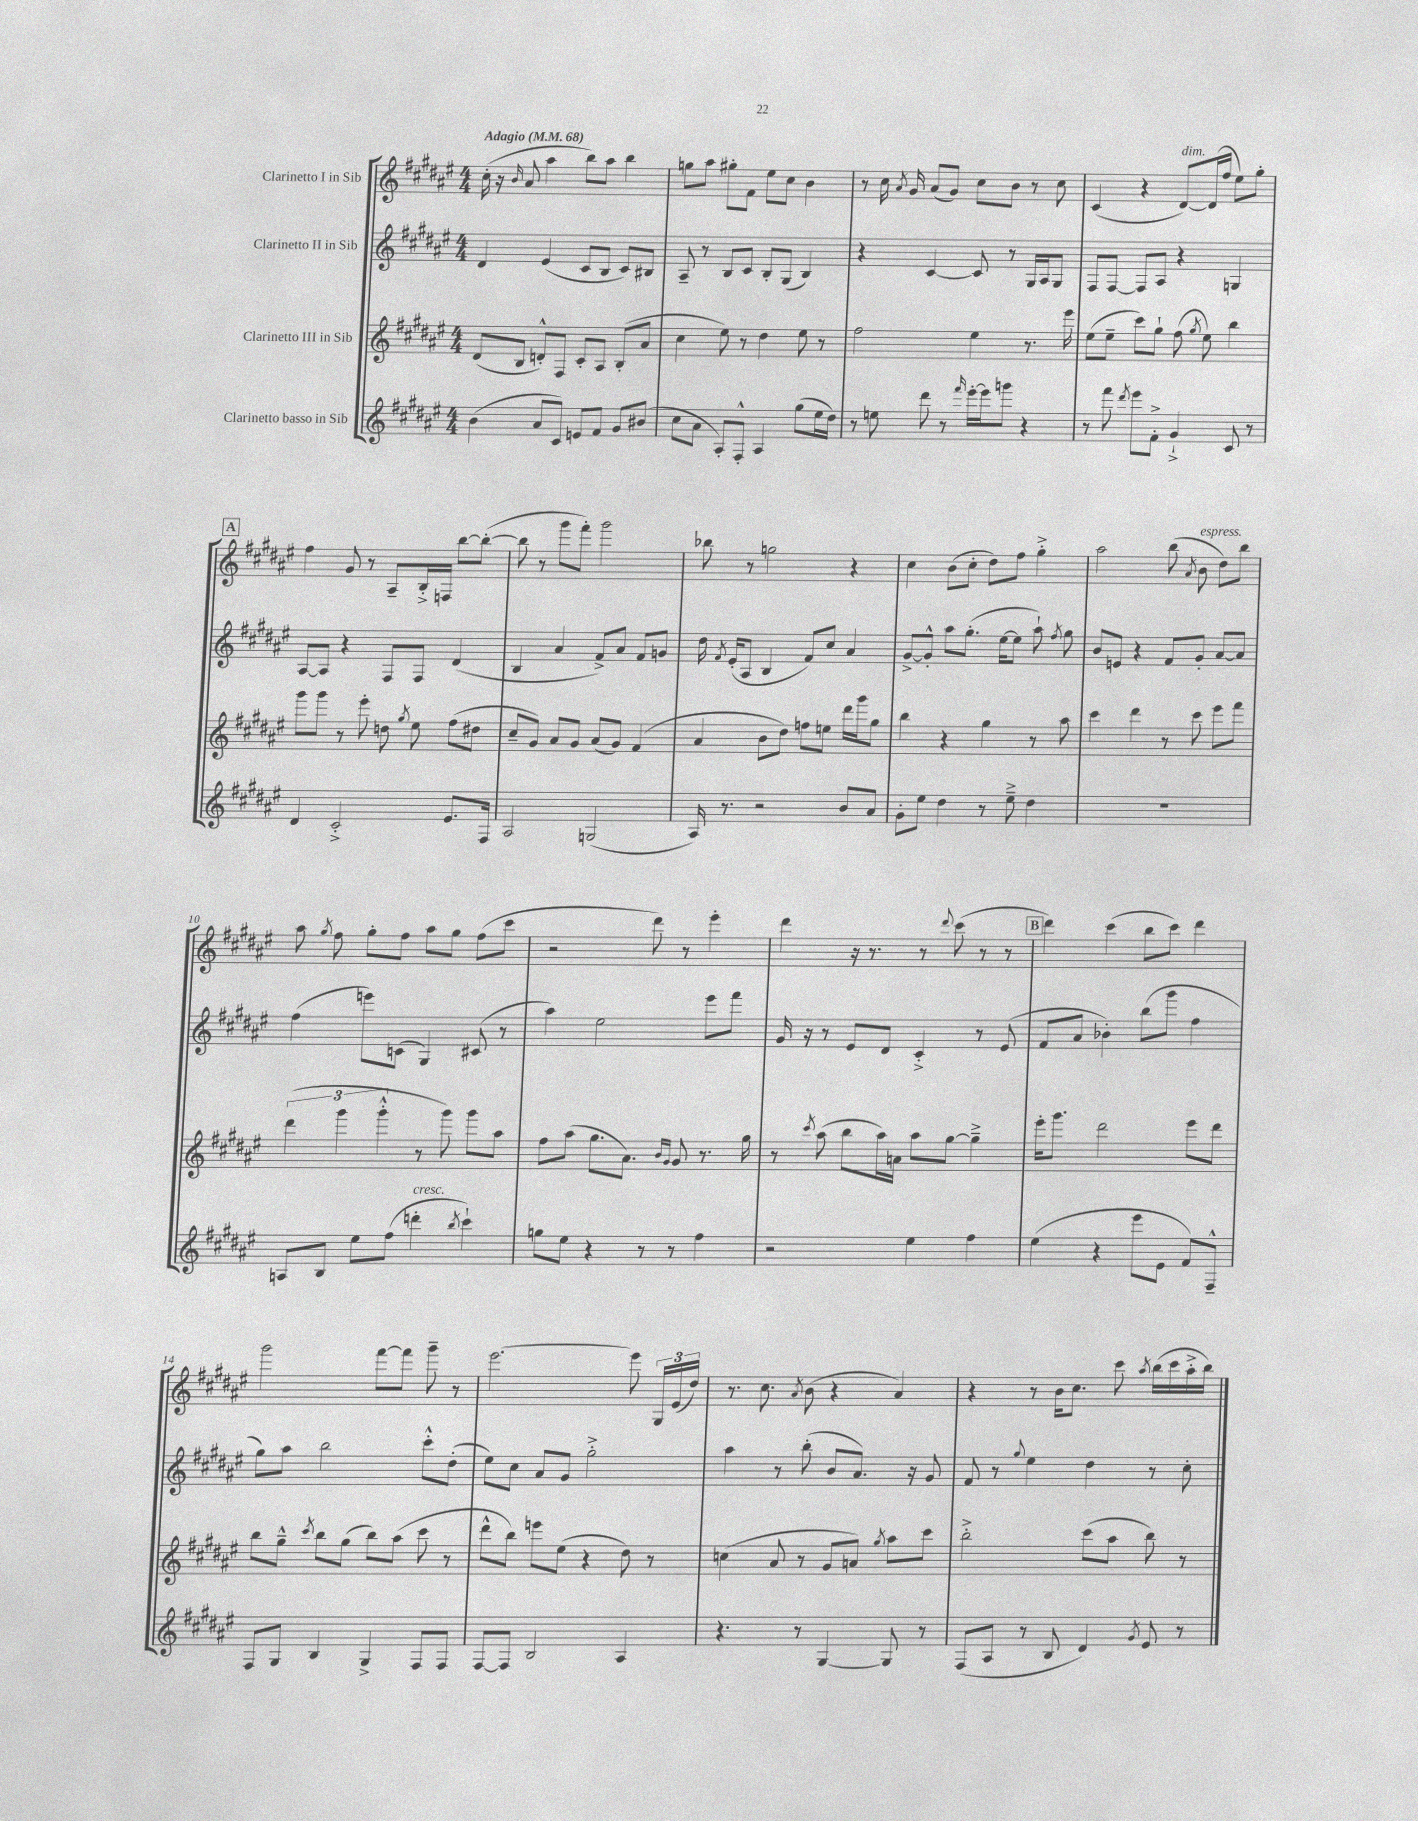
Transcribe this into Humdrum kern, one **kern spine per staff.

**kern	**kern	**kern	**kern
*staff4	*staff3	*staff2	*staff1
*clefG2	*clefG2	*clefG2	*clefG2
*k[f#c#g#d#a#e#]	*k[f#c#g#d#a#e#]	*k[f#c#g#d#a#e#]	*k[f#c#g#d#a#e#]
*M4/4	*M4/4	*M4/4	*M4/4
*MM68	*MM68	*MM68	*MM68
(4b	(8d#	4d#	(16cc#'
.	.	.	16r
.	.	.	16qqb
.	8B	.	8a#
8a#	8d'^^)	(4e#	4aa#
8c#)	8F#	.	.
8e	8c#'	8c#	8bb)
8f#	8A#	8B	8aa#
8g#	(8B'	8c#)	4bb
(8b#	8a#	8B#	.
=	=	=	=
8cc#	4cc#	8A#~	8gg
8a#	.	8r	8aa#
8A#')	8ee#)	8B	8gg#'
8F#'^^	8r	8c#	8f#
4A#	4dd#	8B'	8ee#
.	.	(8G#	8cc#
(8gg#	8ee#	4B)	4b
16ee#	8r	.	.
16dd#)	.	.	.
=	=	=	=
8r	2ff#	4r	8r
8ee	.	.	16cc#
.	.	.	8qa#
.	.	.	16g#
8ddd#	.	[4c#	(8a#
8r	.	.	8g#)
16qqfff#	.	.	.
[16eee#'	4ee#	8c#]	8cc#
16eee#]	.	.	.
8ggg	.	8r	8b
4r	8.r	16G#	8r
.	.	16A#	.
.	.	8G#	8cc#
.	16eee#	.	.
=	=	=	=
8r	(8ee#	8F#	(4c#
8fff#	8ee#~	[8F#	.
8qddd#	.	.	.
8eee#	8ccc#)	8F#]	4r
8f#'^	8gg#`	8A#	.
4g#`^	(8ff#	4r	[8d#)
.	8qgg#	.	.
.	8ee#)	.	(16d#]
.	.	.	16ff#
8c#	4bb	4G	8ee#)
8r	.	.	8gg#'
=	=	=	=
4d#	8ggg#	[8A#	4ff#
.	8ggg#	8A#]	.
2c#'^	8r	4r	8g#
.	8eee#'	.	8r
.	8dd	8F#	8A#~
.	8qgg#	.	.
.	8ee#	8F#	16B'^
.	.	.	16F
8.e#	(8ff#	(4d#	[8bb
.	8dd#	.	(8bb'_
16F#	.	.	.
=	=	=	=
2A#	8cc#~	4B	8bb]
.	8g#)	.	8r
.	8a#	4a#	8ggg#
.	8g#	.	8fff#')
(2G	(8a#	8f#^)	2ggg#
.	8g#)	8a#	.
.	(4f#	8f#	.
.	.	8g	.
=	=	=	=
16A#)	4a#	16dd#	8bb-
.	.	8qf#	.
8.r	.	(16e#'	.
.	.	8A#	8r
2r	8b	4B	2gg
.	8dd#)	.	.
.	8ff	8f#)	.
.	8ee	8cc#	.
8b	16ddd#	4a#	4r
.	16ggg#	.	.
8a#	8gg#	.	.
=	=	=	=
8g#'	4bb	[8g#^	4cc#
8ee#	.	8g#'^^]	.
4dd#	4r	8aa#	(8b
.	.	(8.gg#'	8cc#'
8r	4gg#	.	8dd#)
.	.	[16ee#	.
8ee#~^	.	8ee#]	8ff#
4dd#	8r	8aa#`)	4gg#'^
.	.	8qff#	.
.	8aa#	8gg#	.
=	=	=	=
1r	4ccc#	8b	2aa#
.	.	8e	.
.	4ddd#	4r	.
.	8r	8f#	(8bb
.	.	.	8qa#
.	8ccc#	8g#'	8b
.	8eee#	[8a#	8dd#)
.	8fff#	8a#]	8bb
=	=	=	=
8A	(6ddd#	(4ff#	8aa#
.	.	.	8qgg#
8B	.	.	8ff#
.	6ggg#	.	.
8ee#	.	8eee)	8gg#'
.	6ggg#'^^	.	.
(8ff#	.	(8c	8ff#
4ddd'	8r	4G#)	8aa#
.	8ggg#)	.	8gg#
8qbb	.	.	.
4ccc#`)	8ggg#	(8c#	(8ff#
.	8aa#	8r	8ccc#
=	=	=	=
8gg	8ff#	4aa#)	2r
8ee#	(8aa#	.	.
4r	8.gg#	2ee#	.
.	8.a#)	.	.
8r	.	.	8ddd#)
.	16qqb	.	.
.	16qqg#	.	.
8r	8g#	.	8r
4ff#	8.r	8eee#	4eee#'
.	.	8fff#	.
.	16gg#	.	.
=	=	=	=
2r	8r	16g#	4ddd#
.	.	16r	.
.	8qccc#	.	.
.	(8aa#	8r	.
.	8bb	8e#	16r
.	.	.	8.r
.	16aa#)	8d#	.
.	16a	.	.
4ee#	8aa#	4c#'^	8r
.	.	.	8qqddd#
.	[8gg#	.	(8ccc#
4ff#	4gg#~^]	8r	8r
.	.	(8e#	8r
=	=	=	=
(4ee#	16eee#'	8f#	4ddd#)
.	8.ggg#	.	.
.	.	8a#	.
4r	2ddd#	4b-')	(4ccc#
8eee#	.	(8bb	8bb
8e#	.	8ggg#	8ccc#)
8f#)	8eee#	4ff#	4ddd#
8F#~^^	8ddd#	.	.
=	=	=	=
8F#	8bb	8gg#)	2ggg#
8G#	8gg#~^^	8aa#	.
.	8qccc#	.	.
4B	8bb	2bb	.
.	(8gg#	.	.
4G#^	8bb)	.	[8fff#
.	(8aa#	.	8fff#]
8F#	8ccc#	8ccc#'^^	8ggg#~
8F#	8r	(8dd#'	8r
=	=	=	=
[8F#	8ddd#^^	8ee#)	[2.eee#
8F#]	8bb)	8cc#	.
2B	8eee	8a#	.
.	(8ee#	8g#	.
.	4r	2gg#'^	.
4A#	8dd#)	.	8eee#]
.	8r	.	24G#
.	.	.	(24e#
.	.	.	24dd#)
=	=	=	=
4.r	(4cc	4aa#	8.r
.	.	.	8.cc#
.	8a#	8r	.
.	.	.	8qa#
8r	8r	(8bb'	(8b
[4G#	8g#	8b	4r
.	8a)	8.a#)	.
.	8qgg#	.	.
8G#]	8aa#	.	4a#)
.	.	16r	.
8r	8ccc#	8g#	.
=	=	=	=
(8F#	2bb'^	8f#	4r
8A#	.	8r	.
.	.	8qqgg#	.
8r	.	4ee#	8r
8B	.	.	16b
.	.	.	8.cc#
4d#)	(8ccc#	4dd#	.
.	8aa#	.	8ccc#
8qg#	.	.	8qaa#
8e#	8bb)	8r	(16bb
.	.	.	16ccc#
8r	8r	8cc#'	16aa#'^
.	.	.	16bb)
==	==	==	==
*-	*-	*-	*-
